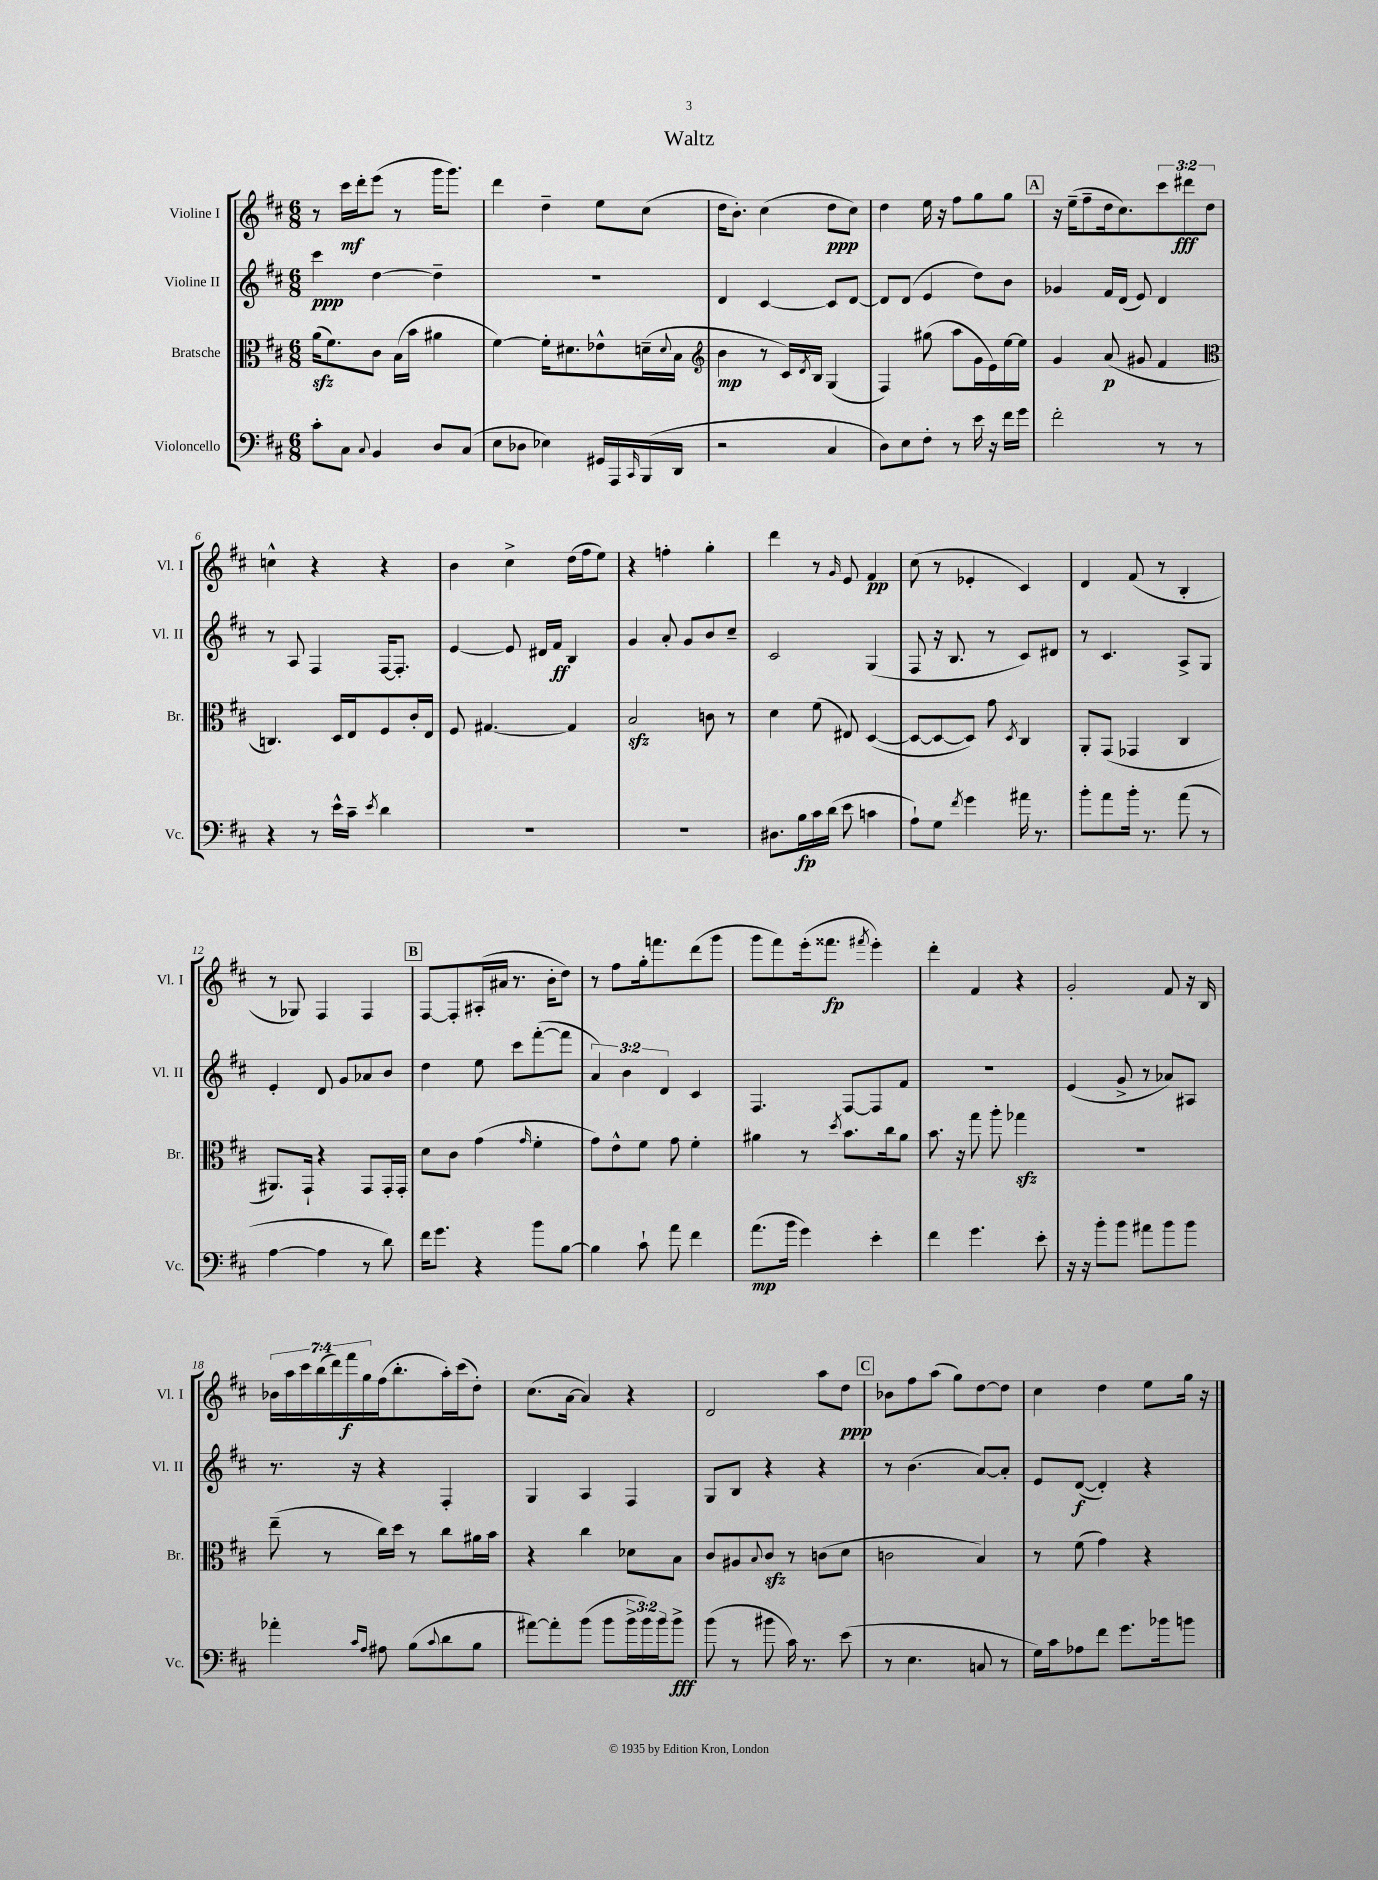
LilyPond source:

\header { title = "Waltz" }
<<
\new StaffGroup <<
\new Staff = "s0" \with { instrumentName = "Violine I" shortInstrumentName = "Vl. I" } {
    \clef treble \key d \major \numericTimeSignature \time 6/8 \override Staff.TupletNumber.text = #tuplet-number::calc-fraction-text
    r8 cis'''16\mf d'''16-. e'''8( r8 g'''16 g'''8.) |
    d'''4 d''4-- e''8 cis''8( |
    d''16 b'8.-.) cis''4( d''8\ppp cis''8) |
    d''4 e''16 r16 fis''8 g''8 g''8 |
    \mark \markup { \box "A" } r16 e''16--( fis''8-- d''16 cis''8.) \tuplet 3/2 { cis'''8 dis'''8\fff d''8 } |
    c''4-^ r4 r4 |
    b'4 cis''4-> d''16( fis''16 e''8) |
    r4 f''4-. g''4-. |
    d'''4 r8 \grace { g'16 } e'8 fis'4\pp |
    cis''8( r8 ees'4-. cis'4) |
    d'4 fis'8( r8 b4-. |
    r8 ges8) fis4 fis4 |
    \mark \markup { \box "B" } fis8~ fis8-. ais16-.( ais'16 r8. b'16-. d''8) |
    r8 fis''8 g''16-. f'''8. d'''8( g'''8 |
    g'''8 fis'''8) e'''16-.( fisis'''8.\fp \acciaccatura { fis'''8 } e'''4-.) |
    d'''4-. fis'4 r4 |
    g'2-. fis'8 r16 b16 |
    \tuplet 7/4 { bes'16 a''16 cis'''16 b''16( d'''16) fis'''16\f g''16 } fis''16( b''8.-. a''16-.) cis'''16( d''8-.) |
    cis''8.( a'16~ a'4) r4 |
    d'2 a''8 d''8\ppp |
    \mark \markup { \box "C" } bes'8 fis''8 a''8( g''8) d''8~ d''8 |
    cis''4 d''4 e''8 g''16 r16 \bar "|." |
}
\new Staff = "s1" \with { instrumentName = "Violine II" shortInstrumentName = "Vl. II" } {
    \clef treble \key d \major \numericTimeSignature \time 6/8 \override Staff.TupletNumber.text = #tuplet-number::calc-fraction-text
    cis'''4\ppp d''4~ d''4-- |
    R2. |
    d'4 cis'4~ cis'8 d'8~ |
    d'8 d'8( e'4 d''8) b'8 |
    \mark \markup { \box "A" } ges'4 fis'16 d'16( e'8) d'4 |
    r8 a8 fis4 fis16~ fis8.-. |
    e'4~ e'8 dis'16 fis'16\ff b4 |
    g'4 a'8-. g'8 b'8 cis''8-- |
    cis'2 g4( |
    fis8 r16 b8. r8 cis'8) dis'8 |
    r8 cis'4. a8-> g8 |
    e'4-. d'8 g'8 aes'8 b'8 |
    \mark \markup { \box "B" } d''4 e''8 cis'''8 fis'''8~-.( fis'''8 |
    \tuplet 3/2 { a'4) b'4 d'4 } cis'4 |
    fis4. fis8~ fis8 fis'8 |
    R2. |
    e'4( g'8-> r8 aes'8) ais8 |
    r8. r16 r4 fis4-. |
    g4 a4 fis4 |
    g8 b8 r4 r4 |
    \mark \markup { \box "C" } r8 b'4.( a'8~) a'8-. |
    e'8 d'8~\f( d'4-.) r4 \bar "|." |
}
\new Staff = "s2" \with { instrumentName = "Bratsche" shortInstrumentName = "Br." } {
    \clef alto \key d \major \numericTimeSignature \time 6/8
    a'16\sfz( fis'8.) cis'8 b16( b'16 ais'4 |
    fis'4~) fis'16-. dis'8. ees'8-^ d'16--( \appoggiatura { d'8 } b16 |
    \clef treble b'4\mp r8 cis'16) \acciaccatura { d'8 } b16 g4( |
    fis4) gis''8( a''8 g'16 e'16) e''16~ e''16 |
    \mark \markup { \box "A" } g'4 a'8\p( gis'8 fis'4 |
    \clef alto c4.) d16 e16 fis8 cis'16-. e16 |
    fis8 gis4.~ gis4 |
    b2\sfz c'8 r8 |
    d'4 fis'8( eis8) d4~( |
    d8~ d8~ d8) g'8 \acciaccatura { d8 } cis4 |
    a,8-. g,8( ges,4 cis4 |
    ais,8.) g,16-! r4 g,8 g,16-. g,16-. |
    \mark \markup { \box "B" } d'8 cis'8 g'4( \grace { g'16 } fis'4-. |
    g'8) e'8-^ fis'8 g'8 fis'4-. |
    ais'4 r8 \acciaccatura { d''8 } b'8. cis''16 ais'8 |
    b'8. r16 g''8 a''8-. ges''4\sfz |
    R2. |
    e''8--( r8 cis''16) d''16 r8 cis''8 ais'16 b'16 |
    r4 cis''4 des'8 b8 |
    cis'8 ais8 \appoggiatura { b8 } cis'8\sfz r8 c'8( d'8 |
    \mark \markup { \box "C" } c'2 b4) |
    r8 fis'8( g'4) r4 \bar "|." |
}
\new Staff = "s3" \with { instrumentName = "Violoncello" shortInstrumentName = "Vc." } {
    \clef bass \key d \major \numericTimeSignature \time 6/8 \override Staff.TupletNumber.text = #tuplet-number::calc-fraction-text
    cis'8-. cis8 \appoggiatura { cis8 } b,4 d8 cis8( |
    e8 des8 ees4) gis,16 a,,16 \grace { cis,16 } b,,16( d,16 |
    r2 cis4 |
    d8) e8 fis8-. r8 e'16 r16 fis'16 g'16 |
    \mark \markup { \box "A" } fis'2-. r8 r8 |
    r4 r8 e'16-^ cis'16-- \acciaccatura { e'8 } d'4 |
    R2. |
    R2. |
    dis8. b16\fp cis'16 d'16( e'8 c'4 |
    a8-!) g8 \acciaccatura { fis'8 } g'4 ais'16 r8. |
    b'8-. a'8 b'16-. r8. a'8( r8 |
    a4~ a4 r8 d'8) |
    \mark \markup { \box "B" } fis'16 g'8. r4 b'8 b8~ |
    b4 cis'8-! a'8 fis'4 |
    a'8.\mp( b'16 g'4) e'4-. |
    fis'4 g'4. e'8-. |
    r16 r16 b'8-. b'8 ais'8 b'8 b'8 |
    aes'4-. \grace { cis'16 a16 } ais8 b8( \appoggiatura { cis'8 } d'8 b8 |
    ais'8~) ais'8-. b'8( b'8 \tuplet 3/2 { b'16-> b'16) b'16 } b'8->\fff |
    b'8( r8 bis'8 cis'16) r8. e'8( |
    \mark \markup { \box "C" } r8 e4. c8 r8 |
    g16) cis'16 aes8 fis'8 g'8. bes'16 b'8 \bar "|." |
}
>>
>>
